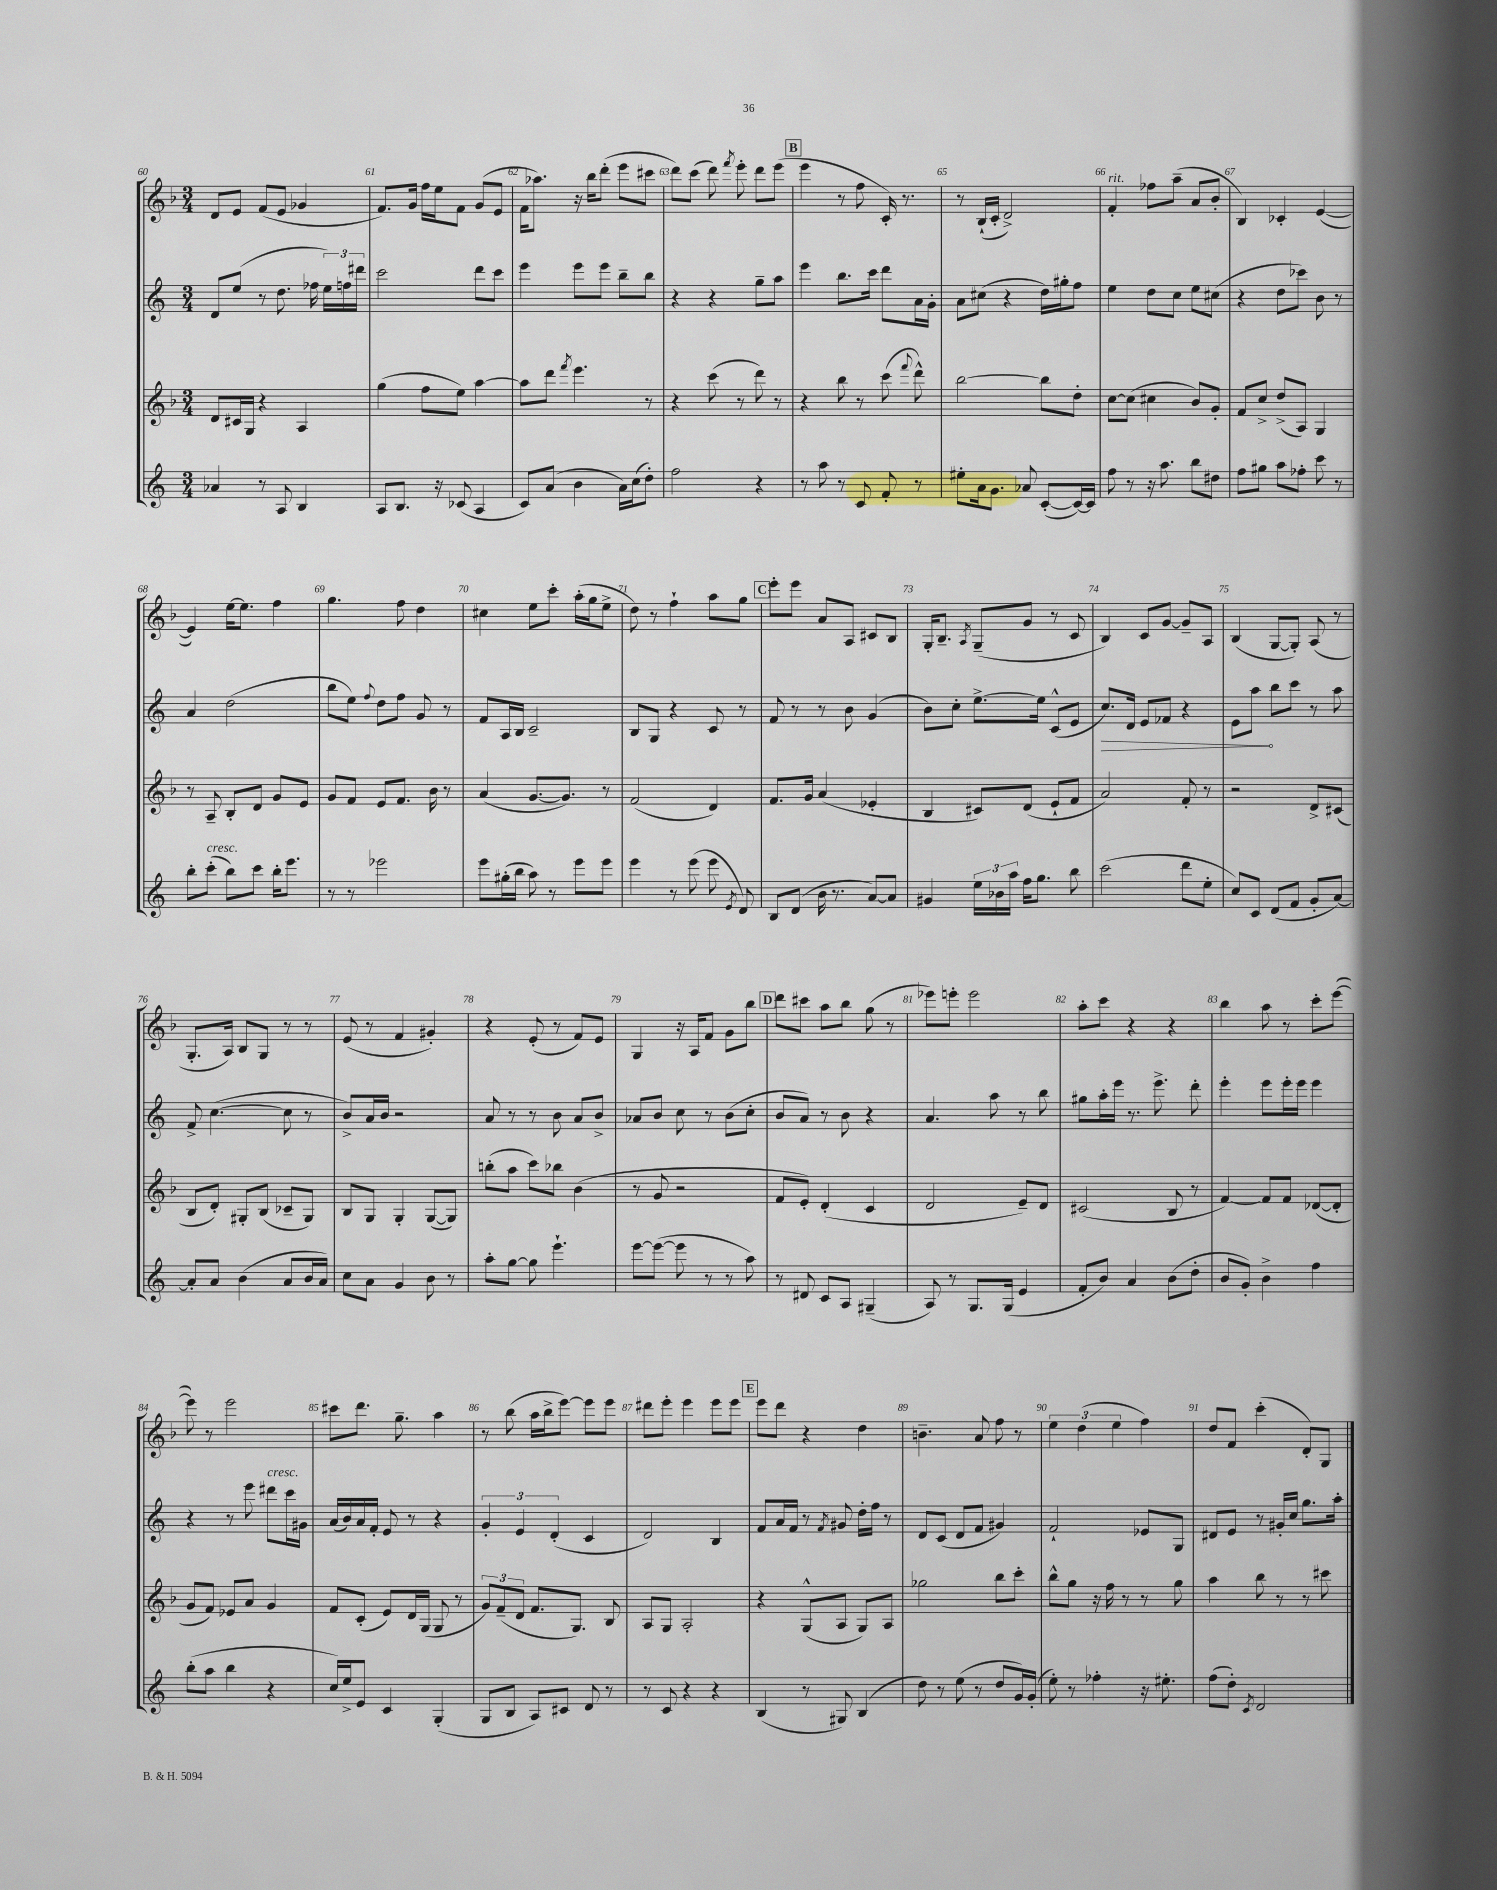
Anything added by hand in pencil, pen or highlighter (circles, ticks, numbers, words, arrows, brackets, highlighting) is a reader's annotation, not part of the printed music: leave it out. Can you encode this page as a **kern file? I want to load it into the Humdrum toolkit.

**kern	**kern	**kern	**dynam	**kern
*part4	*part3	*part2	*part2	*part1
*staff4	*staff3	*staff2	*staff2	*staff1
*clefG2	*clefG2	*clefG2	*	*clefG2
*k[]	*k[b-]	*k[]	*	*k[b-]
*M3/4	*M3/4	*M3/4	*	*M3/4
=60	=60	=60	=60	=60
4a-X/	8d/L	8d/L	.	8d/L
.	16c#X/L	(8ee/J	.	8e/J
.	16G/JJ	.	.	.
8r	4r	8r	.	(8f/L
8A/	.	8.dd\	.	8e/J
4B/	4A/	.	.	4g-X/
.	.	16ff-X\	.	.
.	.	24ee\LL)	.	.
.	.	24ffn\	.	.
.	.	24ddd#X\JJ	.	.
=61	=61	=61	=61	=61
8A/L	(4gg\	2ccc\	.	8.f/L)
8.B/J	.	.	.	.
.	.	.	.	16g/Jk
.	8ff\L	.	.	16ff\LL
16r	.	.	.	16ee\J
(8c-X/	8ee\J)	.	.	8f\J
4A/	[4aa\	8ddd\L	.	(8g/L
.	.	8ccc\J	.	8e/J
=62	=62	=62	=62	=62
8c/L)	8aa\L]	4eee\	.	16f\KL
.	.	.	.	8.aa-X\J)
(8a/J	8ddd\J	.	.	.
.	8qfff/	.	.	.
4b\	4.eee\	8eee\L	.	16r
.	.	.	.	16bb-\KL
.	.	8eee\J	.	(8ddd'\J
16a\LL)	.	8bb~\L	.	8eee\L
(16cc\J	.	.	.	.
8dd'\J)	8r	8bb\J	.	8ccc#X\J
=63	=63	=63	=63	=63
2ff\	4r	4r	.	8ddd\L)
.	.	.	.	(8ccc\J
.	(8ccc\	4r	.	8ddd\)
.	.	.	.	8qfff/
.	8r	.	.	8eee'\
4r	8ddd\)	8gg~\L	.	8ddd\L
.	8r	8aa\J	.	(8eee\J
!!LO:REH:place=s1:t=B
=64	=64	=64	=64	=64
8r	4r	4eee\	.	4eee\
8aa\	.	.	.	.
8r	8bb-\	8.bb\L	.	8r
8c/	8r	.	.	8ff\
.	.	16ccc\Jk	.	.
8f'/	(8ccc\	8ddd\L	.	16c'/)
.	.	.	.	8.r
.	8qqfff/	.	.	.
8r	8ddd^^\)	16a\L	.	.
.	.	16g'\JJ	.	.
=65	=65	=65	=65	=65
8ee#X'\L	[2bb-\	8a\L	.	8r
16a\k	.	(8cc#X\J	.	(16B-`/LL
8.g\J	.	.	.	16c'/JJ
.	.	4r	.	2d^/)
8a-X/	.	.	.	.
([8c'/L	8bb-\L]	16dd\LL)	.	.
.	.	16gg#X'\J	.	.
16c/L_)	8dd'\J	8ff\J	.	.
16c/JJ]	.	.	.	.
=66	=66	=66	=66	=66
!	!	!	!	!LO:TX:a:i:t=rit.
8ff\	[8cc\L	4ee\	.	4f'/
8r	(8cc\J]	.	.	.
16r	4cc#X\	8dd\L	.	8ff-X\L
8.aa\	.	.	.	.
.	.	8cc\J	.	(8aa~\J
8bb\L	8b-/L)	8ee\L	.	8a/L
8dd#X\J	8g'/J	(8cc#X\J	.	8b-'/J
=67	=67	=67	=67	=67
8ff\L	8f/L	4r	.	4B-/)
8gg#X\J	8cc^/J	.	.	.
8aa\L	(8dd^/L	8dd\L	.	4c-X'/
8ff-X'\J	8A/J)	8ccc-X\J)	.	.
8ccc\	4G/	8b\	.	([4e/
8r	.	8r	.	.
!!LO:LB:g=z
=68	=68	=68	=68	=68
8bb'\L	8r	4a/	.	4e/])
!LO:TX:a:i:t=cresc.	!	!	!	!
(8ccc'\J	8A~/	.	.	.
8bb\L)	8B-'/L	(2dd\	.	[16ee\KL
.	.	.	.	8.ee\J]
8ccc\J	8d/J	.	.	.
16bb'\KL	8g/L	.	.	4ff\
8.eee\J	.	.	.	.
.	8e/J	.	.	.
=69	=69	=69	=69	=69
8r	8g/L	8bb\L	.	4.gg\
8r	8f/J	8ee\J)	.	.
.	.	8qqff/	.	.
2eee-X\	8e/L	8dd\L	.	.
.	8.f/J	8ff\J	.	8ff\
.	.	8g/	.	4dd\
.	16b-\	.	.	.
.	8r	8r	.	.
=70	=70	=70	=70	=70
8eee\L	(4a/	8f/L	.	4cc#X\
(16gg#X'\L	.	16A/L	.	.
16bb\JJ	.	16B/JJ	.	.
8aa\)	[8.g/L	2c~/	.	8ee\L
8r	.	.	.	8ccc'\J
.	8.g/J])	.	.	.
8eee\L	.	.	.	(16aa'\LL
.	.	.	.	16gg\J
8eee\J	8r	.	.	8ee^\J
=71	=71	=71	=71	=71
4eee\	(2f/	8B/L	.	8dd\)
.	.	8G/J	.	8r
8r	.	4r	.	4ff`\
(8eee\	.	.	.	.
8eee\	4d/)	8c/	.	8aa\L
8qe/	.	.	.	.
8d/)	.	8r	.	8gg\J
!!LO:REH:place=s1:t=C
=72	=72	=72	=72	=72
8B/L	8.f/L	8f/	.	8eee'\L
(8d/J	.	8r	.	8eee\J
.	16g/Jk	.	.	.
16b\	(4a/	8r	.	8a/L
8.r	.	.	.	.
.	.	8b\	.	8A/J
[8a/L)	4e-X'/	(4g/	.	8c#X/L
8a/J]	.	.	.	8B-/J
=73	=73	=73	=73	=73
4g#X/	4B-/	8b\L)	.	16G'/KL
.	.	.	.	8.B-~/J
.	.	8cc'\J	.	.
.	.	.	.	8qA/
24ee\LL	8c#X/L)	[8.ee^\L	.	(8G~/L
24b-X\	.	.	.	.
24aa\JJ	.	.	.	.
16ff\KL	(8d/J	.	.	8g/J
8.gg\J	.	16ee\Jk]	.	.
.	8e`/L	(8c^^/L	.	8r
8bb\	8f/J	8e/J	.	8c/
=74	=74	=74	=74	=74
!	!	!	!LO:HP:b	!
(2ccc\	2a/)	8.cc/L)	>	4B-/)
.	.	16d/Jk	.	.
.	.	8e/L	.	8c/L
.	.	8f-X/J	.	[8g/J
8ddd\L	8f'/	4r	.	8g~/L]
8ee'\J	8r	.	.	8A/J
=75	=75	=75	=75	=75
8cc/L)	2r	8e\L	.	(4B-/
8c/J	.	8aa\J	.	.
(8d/L	.	8bb\L	]	[8G/L
8f/J	.	8ccc\J	.	8G'/J])
8g'/L	8d^/L	8r	.	(8A/
[8a/J)	(8c#X/J	8aa\	.	8r
!!LO:LB:g=z
=76	=76	=76	=76	=76
8a'/L]	8B-/L	8f^/	.	8.G'/L
8a/J	8d'/J)	([4.cc\	.	.
.	.	.	.	16A/Jk)
(4b\	8G#X'/L	.	.	8B-/L
.	(8B-/J	.	.	8G/J
8a/L	8c-X~/L	8cc\]	.	8r
16b/L	8G#/J)	8r	.	8r
16a/JJ)	.	.	.	.
=77	=77	=77	=77	=77
8cc\L	8B-/L	8b^/L)	.	(8e/
8a\J	8G/J	16a/L	.	8r
.	.	16b/JJ	.	.
4g/	4G'/	2r	.	4f/
8b\	([8G/L	.	.	4g#X'/)
8r	8G/J])	.	.	.
=78	=78	=78	=78	=78
8aa'\L	(8bbn'\L	8a/	.	4r
[8gg\J	8aa\J	8r	.	.
8gg\]	8ccc\L)	8r	.	(8e'/
4.eee`\	8bb-X\J	8b\	.	8r
.	(4b-\	8a/L	.	8f/L)
.	.	8b^/J	.	8e/J
=79	=79	=79	=79	=79
[8eee\L	8r	8a-X/L	.	4G/
(8eee\J_	8g/	8b/J	.	.
8eee\]	2r	8cc\	.	16r
.	.	.	.	16A/KL
8r	.	8r	.	8f/J
8r	.	(8b\L	.	8g\L
8aa\)	.	8cc'\J	.	8bb-\J
!!LO:REH:place=s1:t=D
=80	=80	=80	=80	=80
8r	8f/L	8b/L	.	8ddd\L
8d#X/	8e'/J)	8a/J)	.	8ccc#X\J
8c/L	(4d'/	8r	.	8aa\L
8A/J	.	8b\	.	8bb-\J
(4G#X~/	4c/	4r	.	(8gg\
.	.	.	.	8r
=81	=81	=81	=81	=81
8A/)	2d/	4.a/	.	8eee-X\L)
8r	.	.	.	8eeen'\J
8.G/L	.	.	.	2eee\
.	.	8aa\	.	.
(16G/Jk	.	.	.	.
4e/	8e~/L)	8r	.	.
.	8d/J	8bb\	.	.
=82	=82	=82	=82	=82
8f'/L	(2c#X/	8gg#X\L	.	8aa'\L
8b/J)	.	16aa'\L	.	8ccc\J
.	.	16eee\JJ	.	.
4a/	.	8.r	.	4r
.	.	8.eee^\	.	.
(8b\L	8B-/	.	.	4r
8dd'\J	8r	8ddd'\	.	.
=83	=83	=83	=83	=83
8b/L	[4f/)	4eee'\	.	4bb-\
8g'/J)	.	.	.	.
4b^\	8f/L]	8eee\L	.	8aa\
.	8f/J	16eee'\L	.	8r
.	.	16eee\JJ	.	.
4ff\	([8d-X/L	4eee\	.	8ccc'\L
.	8d-'/J]	.	.	([8eee\J
!!LO:LB:g=z
=84	=84	=84	=84	=84
(8bb'\L	8g/L	4r	.	8eee\])
8aa\J	8f/J)	.	.	8r
4bb\	8e-X/L	8r	.	2eee\
.	8a/J	8eee\	.	.
!	!	!LO:TX:a:i:t=cresc.	!	!
4r	4g/	8ddd#X\L	.	.
.	.	16ccc\L	.	.
.	.	16g#X\JJ	.	.
=85	=85	=85	=85	=85
16cc/LL)	8f/L	(16a/LL	.	8ccc#X\L
16ee^/J	.	16b/)	.	.
8e/J	(8c'/J	16a/	.	8.ddd\J
.	.	16f'/JJ	.	.
4c/	8e/L)	8e/	.	.
.	.	.	.	8.gg~\
.	16d/L	8r	.	.
.	(16G/JJ	.	.	.
(4G'/	8G/	4r	.	4aa\
.	8r	.	.	.
=86	=86	=86	=86	=86
8G/L	12g/L)	6g'/	.	8r
.	(12f~/	.	.	.
8B/J	.	.	.	(8bb-\
.	12d/J	6e/	.	.
8A/L)	8.f/L	.	.	16aa\LL
.	.	.	.	16bb-^\J
.	.	(6d'/	.	.
8c#X/J	.	.	.	[8eee\J)
.	8.G/J)	.	.	.
8d/	.	4c/	.	8eee\L]
8r	8B-/	.	.	8eee\J
=87	=87	=87	=87	=87
8r	8A/L	2d/)	.	8ddd#X\L
8c/	8G/J	.	.	8eee'\J
4r	2A'/	.	.	4eee\
4r	.	4B/	.	8eee\L
.	.	.	.	8eee\J
!!LO:REH:place=s1:t=E
=88	=88	=88	=88	=88
(4B/	4r	8f/L	.	8eee\L
.	.	16a/L	.	8ddd\J
.	.	16f/JJ	.	.
8r	(8G^^/L	8r	.	4r
.	.	8qf/	.	.
8G#X/)	8A/J	8g#X/	.	.
(4B/	8G/L)	16dd'\LL	.	4dd\
.	.	16ff\JJ	.	.
.	8A/J	8r	.	.
=89	=89	=89	=89	=89
8dd\)	2gg-X\	8d/L	.	4.bn~\
8r	.	(8c/J	.	.
(8ee\	.	8d/L	.	.
8r	.	8f/J	.	8a/
8dd/L	8bb-\L	4g#X/)	.	8ff\
16g/L)	8ccc'\J	.	.	8r
(16g'/JJ	.	.	.	.
=90	=90	=90	=90	=90
8ee'\)	8bb-^^\L	2f`/	.	6ee\
8r	8gg\J	.	.	.
.	.	.	.	(6dd\
4ff-X'\	16r	.	.	.
.	16ff\	.	.	.
.	.	.	.	6ee\
.	8r	.	.	.
16r	8r	8e-X/L	.	4ff\)
8.ee#X'\	.	.	.	.
.	8gg\	8G/J	.	.
=91	=91	=91	=91	=91
(8ff\L	4aa\	8d#X/L	.	8dd/L
8dd'\J)	.	8e/J	.	8f/J
8qc/	.	.	.	.
2d/	8bb-\	8r	.	(4ccc'\
.	8r	16g#X'/LL	.	.
.	.	16cc/JJ	.	.
.	8r	8.gg\L	.	8d'/L)
.	8ccc#X\	.	.	8G/J
.	.	16aa'\Jk	.	.
==	==	==	==	==
*-	*-	*-	*-	*-
